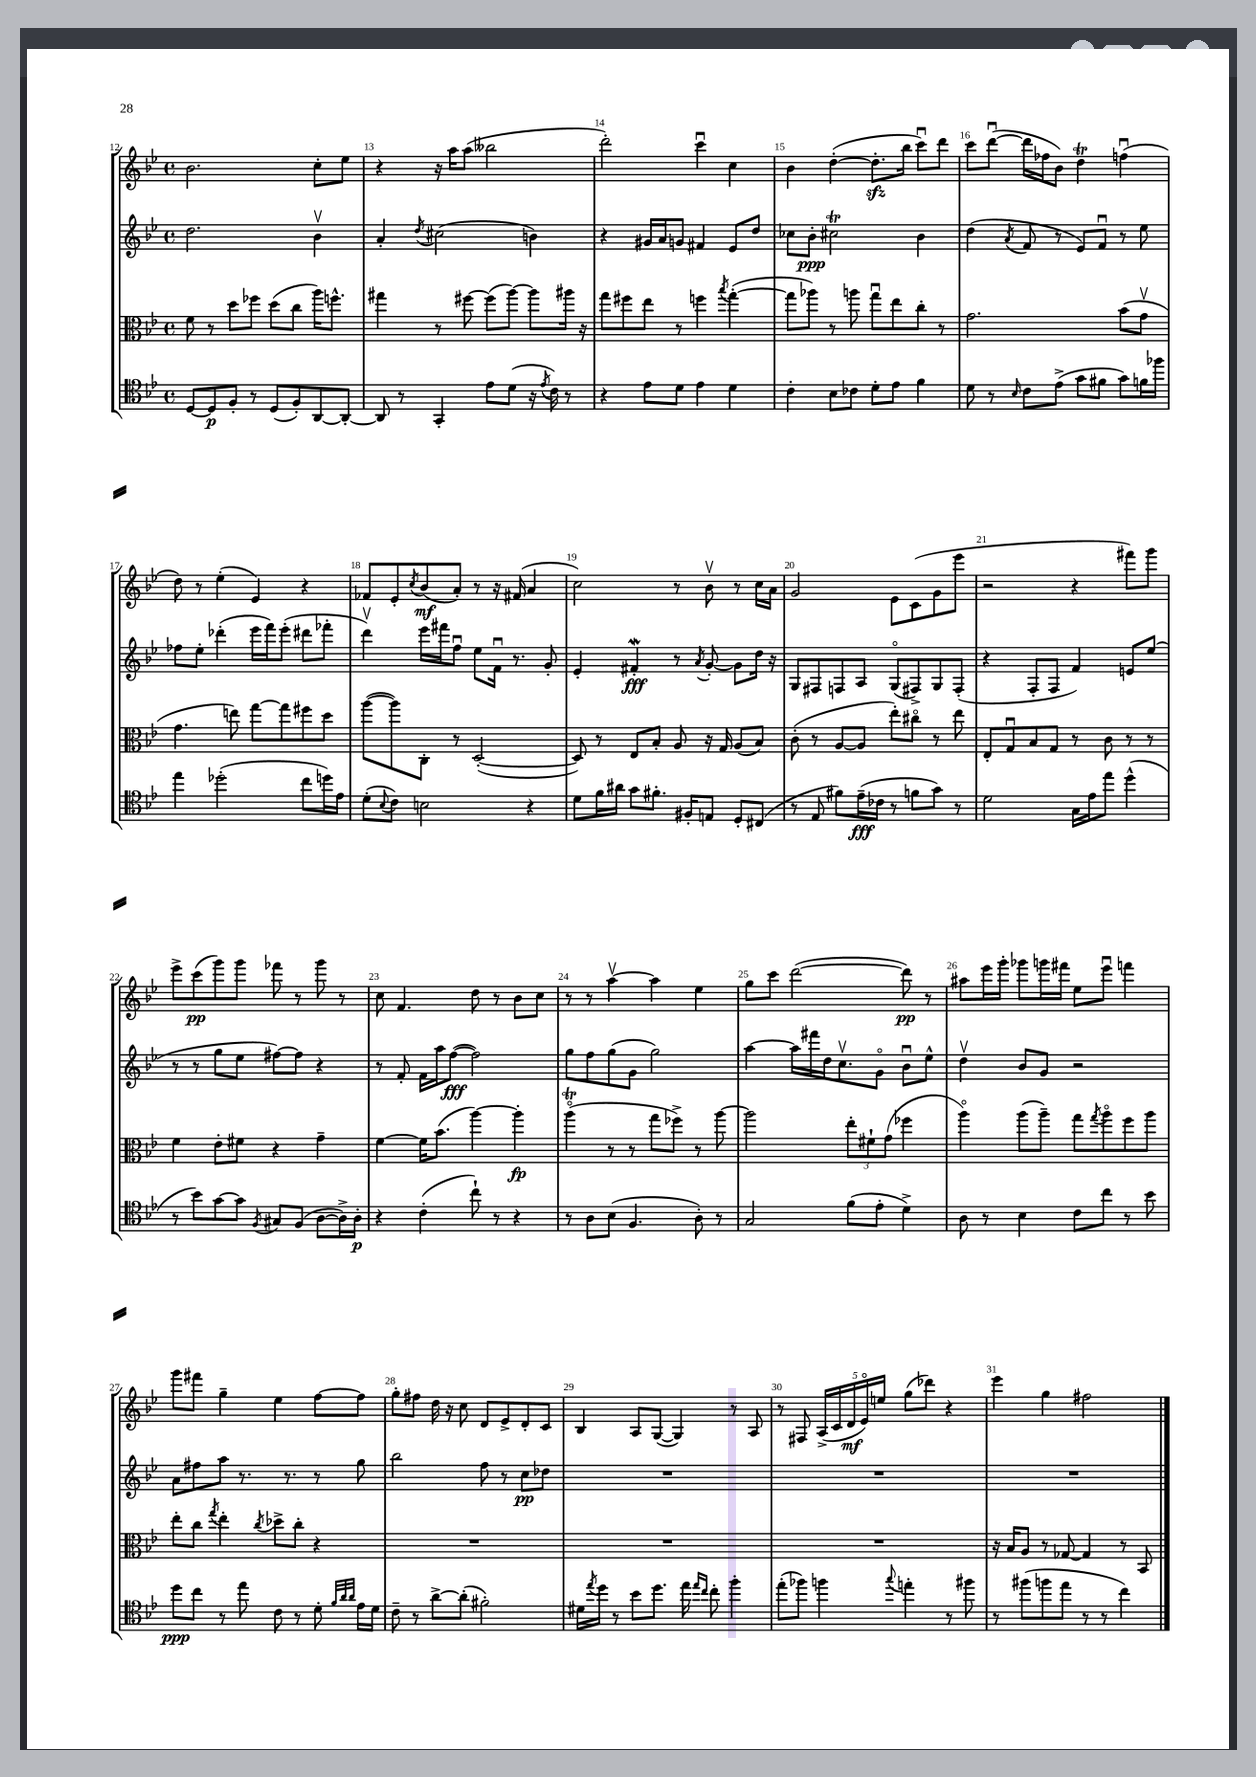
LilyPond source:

<<
\new StaffGroup <<
\new Staff = "s0" {
    \clef treble \key bes \major \defaultTimeSignature \time 4/4
    bes'2. c''8-. ees''8 |
    r4 r16 a''16 a''8( beses''2 |
    d'''2-.) c'''4\downbow c''4 |
    bes'4 d''4~-.( d''8.-.\sfz bes''16 c'''8\downbow) d'''8 |
    c'''8 d'''8~\downbow( d'''16 fes''16 bes'8) d''4\trill f''4\downbow( |
    d''8) r8 ees''4-.( ees'4) r4 |
    fes'8 ees'8-. \acciaccatura { c''8 } bes'8\mf( a'8-.) r8 r16 fis'16( a'4 |
    c''2) r8 bes'8\upbow r8 c''16 a'16 |
    g'2 ees'8 c'8( g'8 ees'''8 |
    r2 r4 fis'''8) g'''8 |
    ees'''8-> c'''8\pp( g'''8) g'''8 fes'''8 r8 g'''8 r8 |
    c''8 f'4. d''8 r8 bes'8 c''8 |
    r8 r8 a''4~\upbow a''4 ees''4 |
    g''8 c'''8 d'''2~( d'''8\pp) r8 |
    ais''8 ees'''16 g'''16-. ges'''8 g'''16 fis'''16 ees''8 ees'''8\downbow f'''4 |
    g'''8 fis'''8 g''4-- ees''4 f''8~ f''8 |
    g''8-. fis''8 d''16 r16 c''8 d'8 ees'8-> d'8-. c'8 |
    bes4 a8 g8~( g4) r8 a8 |
    r8 fis8 \tuplet 5/4 { a16->( c'16 d'16\mf ees'16\flageolet) e''16 } g''8( des'''8) r4 |
    ees'''4 g''4 fis''2 \bar "|." |
}
\new Staff = "s1" {
    \clef treble \key bes \major \defaultTimeSignature \time 4/4
    d''2. bes'4\upbow |
    a'4-. \acciaccatura { d''8 } cis''2( b'4) |
    r4 gis'16 a'16 g'8 fis'4 ees'8 d''8 |
    ces''8 bes'8-.\ppp cis''2\trill bes'4 |
    d''4( \acciaccatura { a'8 } f'8 r8 ees'8) f'8\downbow r8 ees''8 |
    fes''8 ees''8-. des'''4-.( ees'''16 f'''16) ees'''8-.( dis'''8 fes'''8-. |
    d'''4\upbow) ees'''16 fis'''16 f''8\downbow ees''8 f'16\downbow r8. g'8-. |
    ees'4-. fis'4-.\mordent\fff r8 \acciaccatura { a'8 } g'8~-. g'8 d''16 r16 |
    g8 fis8 f8 a8 g8\flageolet( fis8->) g8 fis8-.( |
    r4 f8-. f8 f'4) e'8 ees''8( |
    r8 r8 g''8 ees''8 fis''8~) fis''8 r4 |
    r8 f'8-. f'16 a''16 f''8~\fff( f''2) |
    g''8 f''8 g''8( g'8 g''2) |
    a''4~ a''16 fis'''16 d''16 c''8.\upbow g'8\flageolet bes'8\downbow ees''8-^ |
    d''4\upbow bes'8 g'8 r2 |
    a'8 fis''8 a''8 r8. r8. r8 g''8 |
    bes''2 f''8 r8 c''8\pp des''8 |
    R1 |
    R1 |
    R1 \bar "|." |
}
\new Staff = "s2" {
    \clef alto \key bes \major \defaultTimeSignature \time 4/4
    f'8 r8 d''8 fes''8 d''8( c''8 a''16) f''8.-^ |
    gis''4 r8 fis''8~ fis''8( a''8~) a''8 ais''16 r16 |
    g''8 fis''8 ees''8 r8 f''4 \acciaccatura { bes''8 } g''4~-.( |
    g''8 aes''8) r8 a''8 g''8\downbow ees''8 c''8-. r8 |
    g'2. bes'8( g'8\upbow |
    g'4. e''8) g''8~ g''8 fis''8 d''8 |
    a''8~( a''8) c8-. r8 d2~-.( |
    d8) r8 ees8 bes8-. a8 r16 g16 a8( bes8) |
    c'8-.( r8 a8~ a8 ees''8-.) cis''8\flageolet r8 ees''8 |
    ees8-. g8\downbow bes8 g8 r8 c'8 r8 r8 |
    f'4 ees'8-. fis'8 r4 g'4-- |
    f'4~ f'16 bes'8.( a''4~) a''4-.\fp |
    a''4\flageolet\trill( r8 r8 g''8 fes''8->) r8 a''8~ |
    a''2 \tuplet 3/2 { ees''8-. fis'8-! g'8( } fes''4 |
    a''4\flageolet) a''8( a''8--) g''8 \acciaccatura { g''8 } a''8\flageolet f''8 a''8 |
    ees''8-. c''8 \acciaccatura { g''8 } ees''4-. \acciaccatura { c''8 } des''8-> c''8-. r4 |
    R1 |
    R1 |
    R1 |
    r16 bes16 a8 r8 ges8~ ges4 r8 bes,8 \bar "|." |
}
\new Staff = "s3" {
    \clef tenor \key bes \major \defaultTimeSignature \time 4/4
    d8~ d8\p f8-. r8 d8( f8-.) a,8~ a,8~-. |
    a,8 r8 g,4-. ees'8 d'8( r16 \acciaccatura { ees'8 } c'16) r8 |
    r4 ees'8 d'8 ees'4 d'4 |
    c'4-. bes8 ces'8 d'8-. ees'8 f'4 |
    d'8 r8 \grace { bes16 } c'8 ees'8->( g'8 fis'8 g'8) f'16 fes''16 |
    ees''4 des''2-.( c''8 d''16) ees'16 |
    d'8-.( \appoggiatura { bes8 } c'8) b2 r4 |
    d'8 f'16 ais'16 g'8 fis'8.-. fis16-. e8 d8-. cis8( |
    r8 ees8 fis'8) ees'16--\fff( ces'16 r8 f'8 g'8) r8 |
    d'2 g16 ees'16 ees''8 d''4-^( |
    r8 bes'8) g'8~ g'8 \acciaccatura { f8 } gis8 f8( a8~ a16->) a16-.\p |
    r4 c'4-.( c''8-!) r8 r4 |
    r8 a8 bes8( f4. a8-.) r8 |
    g2 f'8( ees'8-. d'4->) |
    a8 r8 bes4 c'8 c''8 r8 bes'8 |
    d''8\ppp c''8 r8 ees''8 c'8 r8 d'8-. \grace { f'32 a'32 a'32 } ees'16 d'16 |
    c'8-- r8 a'8~-> a'8-.( fis'2-.) |
    dis'16 \acciaccatura { ees''8 } d''16 r8 bes'8 d''8. ees''16 \grace { ees''16 c''16 } c''8-. f''4-. |
    ees''8-.( fes''8) f''4 \appoggiatura { g''8 } e''4-. r8 fis''8 |
    r8 fis''8( f''8 ees''8 r8 r8 c''4) \bar "|." |
}
>>
>>
\layout { \context { \Score currentBarNumber = #12 \override BarNumber.break-visibility = ##(#f #t #t) barNumberVisibility = #all-bar-numbers-visible } }
